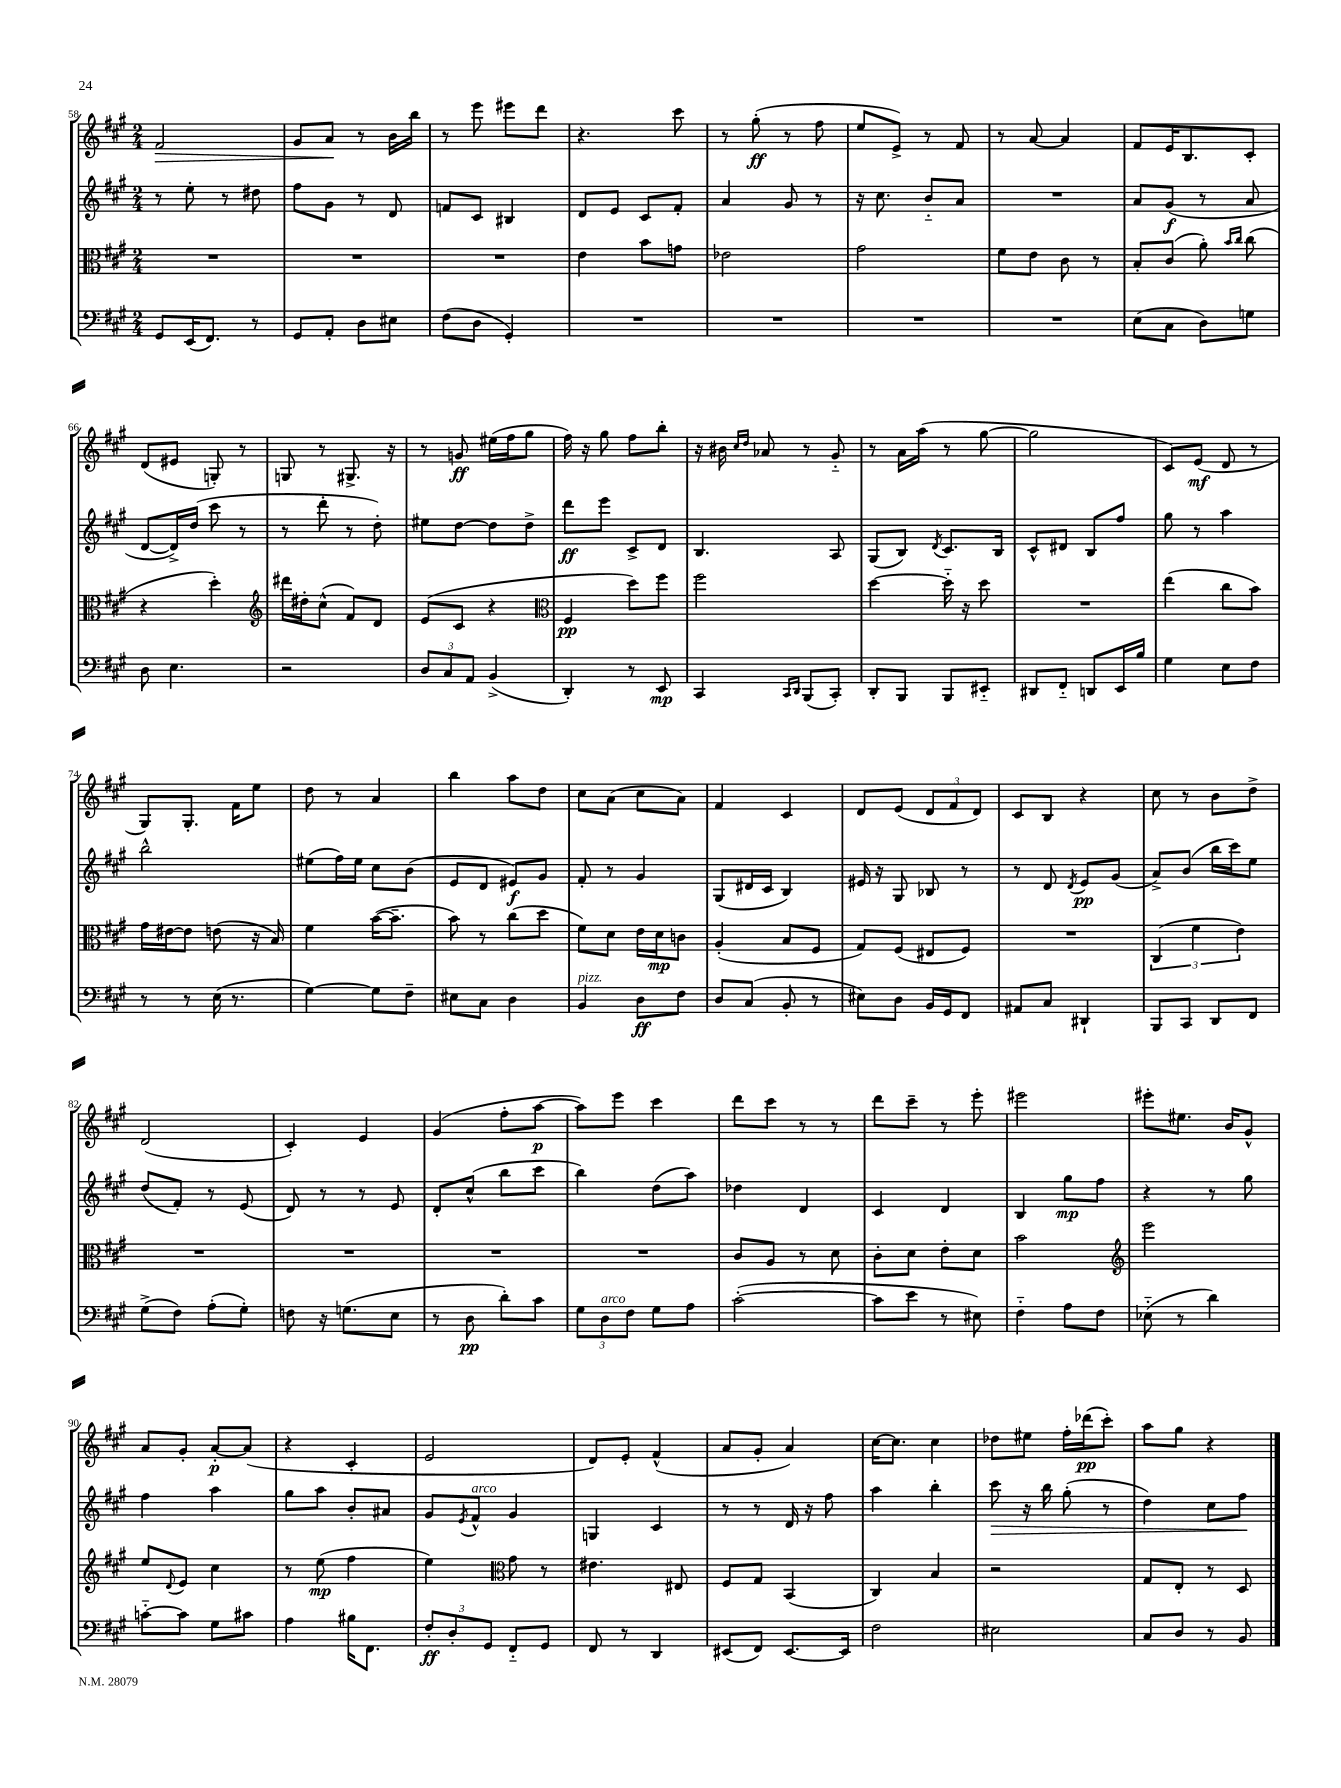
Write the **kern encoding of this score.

**kern	**kern	**kern	**kern
*staff4	*staff3	*staff2	*staff1
*clefF4	*clefC3	*clefG2	*clefG2
*k[f#c#g#]	*k[f#c#g#]	*k[f#c#g#]	*k[f#c#g#]
*M2/4	*M2/4	*M2/4	*M2/4
8GG#	2r	8r	2f#
(16EE	.	8ee'	.
8.FF#)	.	.	.
.	.	8r	.
8r	.	8dd#	.
=	=	=	=
8GG#	2r	8ff#	8g#
8AA'	.	8g#	8a
8D	.	8r	8r
8E#	.	8d	16b
.	.	.	16bb
=	=	=	=
(8F#	2r	8f	8r
8D	.	8c#	8eee
4GG#')	.	4B#	8eee#
.	.	.	8ddd
=	=	=	=
2r	4e	8d	4.r
.	.	8e	.
.	8b	8c#	.
.	8g	8f#'	8ccc#
=	=	=	=
2r	2e-	4a	8r
.	.	.	(8gg#'
.	.	8g#	8r
.	.	8r	8ff#
=	=	=	=
2r	2g#	16r	8ee
.	.	8.cc#	.
.	.	.	8e^)
.	.	8b'~	8r
.	.	8a	8f#
=	=	=	=
2r	8f#	2r	8r
.	8e	.	[8a
.	8c#	.	4a]
.	8r	.	.
=	=	=	=
(8E	8B'	8a	8f#
8C#	(8c#	(8g#	16e
.	.	.	8.B
8D)	8a')	8r	.
.	16qqb	.	.
.	16qqcc#	.	.
8G	(8cc#	8a	8c#'
=	=	=	=
8D	4r	[8d	(8d
4.E	.	16d^])	8e#
.	.	(16dd	.
.	4dd')	8ccc#	8G')
.	.	8r	8r
=	=	=	=
*	*clefG2	*	*
2r	16ddd#	8r	8G
.	16dd#'	.	.
.	(8cc#^^	8ddd'	8r
.	8f#)	8r	8.G#^
.	8d	8dd')	.
.	.	.	16r
=	=	=	=
12D	(8e	8ee#	8r
12C#	.	.	.
.	8c#	[8dd	8g
12AA	.	.	.
(4BB^	4r	8dd]	(16ee#
.	.	.	16ff#
.	.	8dd^	8gg#
=	=	=	=
*	*clefC3	*	*
4DD')	4F#	8ddd	16ff#)
.	.	.	16r
.	.	8eee	8gg#
8r	8dd)	8c#^	8ff#
8EE	8ff#	8d	8bb'
=	=	=	=
4CC#	2ff#	4.B	16r
.	.	.	16b#
.	.	.	16qqcc#
.	.	.	16qqdd
.	.	.	8a-
16qqCC#	.	.	.
16qqDD	.	.	.
(8BBB	.	.	8r
8CC#')	.	8A	8g#'~
=	=	=	=
8DD'	[4dd	(8G#	8r
8BBB	.	8B)	16a
.	.	.	(16aa
.	.	8qd	.
8BBB	16dd'~]	8.c#	8r
.	16r	.	.
8EE#'~	8dd	.	[8gg#
.	.	16B	.
=	=	=	=
8DD#	2r	8c#^^	2gg#]
8FF#'~	.	8d#	.
8DD	.	8B	.
16EE	.	8ff#	.
16B	.	.	.
=	=	=	=
4G#	(4ee	8gg#	8c#)
.	.	8r	(8e
8E	8cc#	4aa	8d
8F#	8b)	.	8r
=	=	=	=
8r	16g#	2bb^^	8G#)
.	[16e#	.	.
8r	8e#]	.	8.G#'
(16E	(8e	.	.
8.r	.	.	16f#
.	16r	.	8ee
.	16B)	.	.
=	=	=	=
[4G#)	4f#	(8ee#	8dd
.	.	16ff#)	8r
.	.	16ee#	.
8G#]	([16b	8cc#	4a
.	8.b~]	.	.
8F#~	.	(8b	.
=	=	=	=
8E#	8b)	8e	4bb
8C#	8r	8d	.
4D	(8cc#	8e#)	8aa
.	8dd	8g#	8dd
=	=	=	=
4BB	8f#)	8f#'	8cc#
.	8d	8r	(8a
8D	16e	4g#	8cc#
.	16d	.	.
8F#	8c	.	8a)
=	=	=	=
8D	(4A'	(8G#	4f#
(8C#	.	16d#	.
.	.	16c#	.
8BB'	8B	4B)	4c#
8r	8F#	.	.
=	=	=	=
8E#)	8G#)	16e#	8d
.	.	16r	.
8D	(8F#	8G#	(8e
16BB	8E#	8B-	12d
16GG#	.	.	.
.	.	.	12f#
8FF#	8F#)	8r	.
.	.	.	12d)
=	=	=	=
8AA#	2r	8r	8c#
8C#	.	8d	8B
.	.	8qd	.
4DD#`	.	8e	4r
.	.	(8g#	.
=	=	=	=
8BBB	(6C#	8a^)	8cc#
8CC#	.	(8b	8r
.	6f#	.	.
8DD	.	16bb	8b
.	.	16ccc#)	.
.	6e)	.	.
8FF#	.	8ee	8dd^
=	=	=	=
(8G#^	2r	(8dd	(2d
8F#)	.	8f#')	.
(8A'	.	8r	.
8G#')	.	(8e	.
=	=	=	=
8F	2r	8d)	4c#')
16r	.	8r	.
(8.G	.	.	.
.	.	8r	4e
8E	.	8e	.
=	=	=	=
8r	2r	8d'	(4g#
8D	.	(8cc#^^	.
8d')	.	8bb	8ff#'
8c#	.	8ccc#	[8aa
=	=	=	=
12G#	2r	4bb)	8aa])
12D	.	.	.
.	.	.	8eee
12F#	.	.	.
8G#	.	(8dd	4ccc#
8A	.	8aa)	.
=	=	=	=
([2c#'	8c#	4dd-	8ddd
.	8A	.	8ccc#
.	8r	4d	8r
.	8d	.	8r
=	=	=	=
8c#]	8c#'	4c#	8ddd
8e	8d	.	8ccc#~
8r	8e'	4d	8r
8E#)	8d	.	8eee'
=	=	=	=
4F#'~	2b	4B	2eee#
8A	.	8gg#	.
8F#	.	8ff#	.
=	=	=	=
*	*clefG2	*	*
(8E-'~	2eee	4r	8eee#'
8r	.	.	8.ee#
4d)	.	8r	.
.	.	.	16b
.	.	8gg#	8g#^^
=	=	=	=
[8c'~	8ee	4ff#	8a
.	8qqd	.	.
8c]	8e	.	8g#'
8G#	4cc#	4aa	[8a'
8c#	.	.	(8a]
=	=	=	=
4A	8r	8gg#	4r
.	(8ee	8aa	.
16B#	4ff#	8b'	4c#'
8.FF#	.	.	.
.	.	8a#	.
=	=	=	=
12F#'	4ee)	8g#	2e
12D'	.	.	.
.	.	8qe	.
.	.	8f#^^	.
12GG#	.	.	.
*	*clefC3	*	*
8FF#'~	8g#	4g#	.
8GG#	8r	.	.
=	=	=	=
8FF#	4.e#	4G	8d)
8r	.	.	8e'
4DD	.	4c#	(4f#^^
.	8E#	.	.
=	=	=	=
(8EE#	8F#	8r	8a
8FF#)	8G#	8r	8g#'
[8.EE#	(4BB	16d	4a)
.	.	16r	.
.	.	8ff#	.
16EE#]	.	.	.
=	=	=	=
2F#	4C#)	4aa	[16cc#
.	.	.	8.cc#]
.	4B	4bb'	4cc#
=	=	=	=
2E#	2r	8ccc#	8dd-
.	.	16r	8ee#
.	.	16bb	.
.	.	(8gg#'	16ff#'
.	.	.	(16ddd-
.	.	8r	8ccc#')
=	=	=	=
8C#	8G#	4dd)	8aa
8D	8E'	.	8gg#
8r	8r	8cc#	4r
8BB	8D	8ff#	.
==	==	==	==
*-	*-	*-	*-
